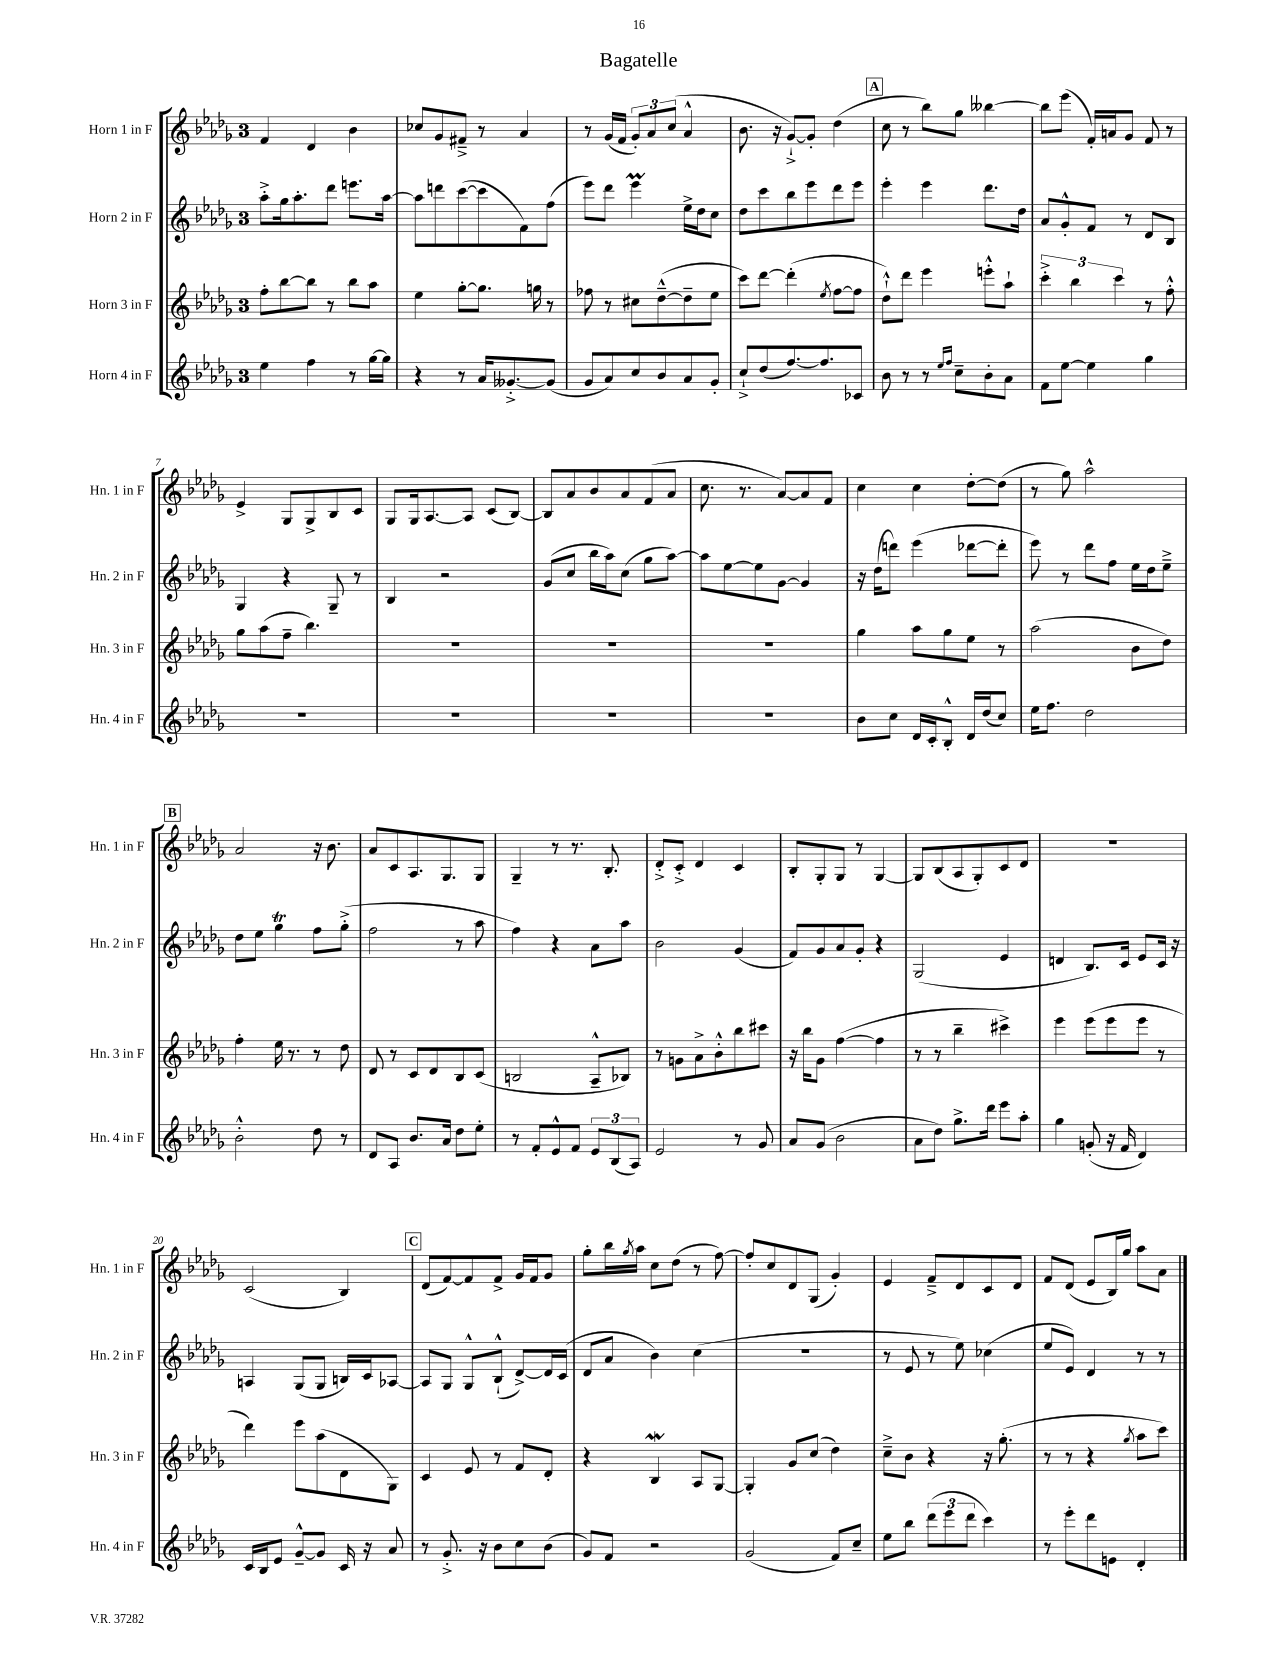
\header { title = "Bagatelle" }
<<
\new StaffGroup <<
\new Staff = "s0" \with { instrumentName = "Horn 1 in F" shortInstrumentName = "Hn. 1 in F" } {
    \clef treble \key des \major \once \override Staff.TimeSignature.style = #'single-digit \time 3/4
    f'4 des'4 bes'4 |
    ces''8 ges'8 fis'8---> r8 aes'4 |
    r8 ges'16( f'16 \tuplet 3/2 { ges'8-.) aes'8 c''8( } aes'4-^ |
    bes'8. r16 ges'8~-!->) ges'8-. des''4( |
    \mark \markup { \box "A" } c''8 r8 bes''8) ges''8 beses''4~ |
    beses''8 ees'''8( f'16-.) a'16 ges'8 f'8 r8 |
    ees'4-> ges8 ges8-> bes8 c'8 |
    ges8 ges16 aes8.~ aes8 c'8( bes8~) |
    bes8 aes'8 bes'8 aes'8 f'8( aes'8 |
    c''8. r8. aes'8~) aes'8 f'8 |
    c''4 c''4 des''8~-. des''8( |
    r8 ges''8) aes''2-^ |
    \mark \markup { \box "B" } aes'2 r16 bes'8. |
    aes'8 c'8 aes8. ges8. ges8 |
    ges4-- r8 r8. bes8.-. |
    des'8-.-> c'8-.-> des'4 c'4 |
    bes8-. ges8-. ges8 r8 ges4~ |
    ges8 bes8( aes8 ges8-.) c'8 des'8 |
    R2. |
    c'2( bes4) |
    \mark \markup { \box "C" } des'8( f'8~) f'8 f'8-> ges'16 f'16 ges'8 |
    ges''8-. bes''16 \acciaccatura { ges''8 } aes''16 c''8 des''8( r8 f''8~) |
    f''8-. c''8 des'8 ges8( ges'4-.) |
    ees'4 f'8---> des'8 c'8 des'8 |
    f'8 des'8( ees'8 bes16) ges''16 aes''8 aes'8 \bar "|." |
}
\new Staff = "s1" \with { instrumentName = "Horn 2 in F" shortInstrumentName = "Hn. 2 in F" } {
    \clef treble \key des \major \once \override Staff.TimeSignature.style = #'single-digit \time 3/4
    aes''8-.-> ges''16 aes''8.-. des'''8 e'''8. aes''16~ |
    aes''8 d'''8 c'''8~( c'''8 f'8) f''8( |
    ees'''8) des'''8 ees'''4\prall ees''16-> des''16 c''8 |
    des''8 c'''8 bes''8 ees'''8 des'''8 ees'''8 |
    \mark \markup { \box "A" } ees'''4-. ees'''4 des'''8. des''16 |
    aes'8 ges'8-.-^ f'8 r8 des'8 bes8 |
    ges4 r4 ges8-- r8 |
    bes4 r2 |
    ges'8( c''8 bes''16 aes''16) c''8( ges''8 aes''8~) |
    aes''8 ees''8~ ees''8 ges'8~ ges'4 |
    r16 des''16( d'''8) ees'''4( des'''8~ des'''8-. |
    ees'''8) r8 des'''8 f''8 ees''16 des''16 ees''8---> |
    \mark \markup { \box "B" } des''8 ees''8 ges''4\trill f''8 ges''8-.->( |
    f''2 r8 aes''8 |
    f''4) r4 aes'8 aes''8 |
    bes'2 ges'4( |
    f'8) ges'8 aes'8 ges'8-. r4 |
    ges2( ees'4 |
    d'4 bes8.) c'16 ees'8 c'16 r16 |
    a4 ges8( ges8 b16) c'16 aes8~ |
    \mark \markup { \box "C" } aes8 ges8 ges8-^ bes8-!-^( des'8~->) des'16 c'16( |
    des'8 aes'8 bes'4) c''4( |
    R2. |
    r8 ees'8 r8 ees''8) ces''4( |
    ees''8 ees'8) des'4 r8 r8 \bar "|." |
}
\new Staff = "s2" \with { instrumentName = "Horn 3 in F" shortInstrumentName = "Hn. 3 in F" } {
    \clef treble \key des \major \once \override Staff.TimeSignature.style = #'single-digit \time 3/4
    f''8-. bes''8~ bes''8 r8 bes''8 aes''8 |
    ees''4 ges''8~-. ges''8. g''16 r8 |
    fes''8 r8 cis''8 des''8~---^( des''8-- ees''8 |
    c'''8) des'''8~ des'''4-.( \acciaccatura { ees''8 } f''8~ f''8 |
    \mark \markup { \box "A" } des''8-!-^) des'''8 ees'''4 e'''8-.-^ aes''8-! |
    \tuplet 3/2 { c'''4-.-> bes''4 c'''4 } r8 f''8-.-^ |
    ges''8 aes''8( f''8-- bes''4.) |
    R2. |
    R2. |
    R2. |
    ges''4 aes''8 ges''8 ees''8 r8 |
    aes''2( bes'8 des''8) |
    \mark \markup { \box "B" } f''4-. ees''16 r8. r8 des''8 |
    des'8 r8 c'8 des'8 bes8 c'8( |
    b2 aes8---^ bes8) |
    r8 g'8 aes'8-> bes'8-.-^ bes''8 cis'''8 |
    r16 bes''16 ges'8 f''4~( f''4 |
    r8 r8 bes''4-- cis'''4->) |
    ees'''4 ees'''8( ees'''8 ees'''8 r8 |
    des'''4) ees'''8 aes''8( des'8 ges8) |
    \mark \markup { \box "C" } c'4 ees'8 r8 f'8 des'8-. |
    r4 bes4\mordent aes8 ges8~ |
    ges4-. ges'8 c''8( des''4) |
    c''8---> bes'8 r4 r16 ges''8.-.( |
    r8 r8 r4 \acciaccatura { ges''8 } aes''8 c'''8) \bar "|." |
}
\new Staff = "s3" \with { instrumentName = "Horn 4 in F" shortInstrumentName = "Hn. 4 in F" } {
    \clef treble \key des \major \once \override Staff.TimeSignature.style = #'single-digit \time 3/4
    ees''4 f''4 r8 ges''16~ ges''16 |
    r4 r8 aes'16 geses'8.~-.-> geses'8( |
    ges'8 aes'8) c''8 bes'8 aes'8 ges'8-. |
    c''8-!-> des''8( f''8.~) f''8. ces'8 |
    \mark \markup { \box "A" } bes'8 r8 r8 \grace { ees''16 f''16 } c''8-- bes'8-. aes'8 |
    f'8 ees''8~ ees''4 ges''4 |
    R2. |
    R2. |
    R2. |
    R2. |
    bes'8 c''8 des'16 c'16-. bes8-.-^ des'16 des''16( c''8) |
    ees''16 f''8. des''2 |
    \mark \markup { \box "B" } bes'2-.-^ des''8 r8 |
    des'8 aes8 bes'8. aes'16 des''8 ees''8-. |
    r8 f'8-. ees'8-^ f'8 \tuplet 3/2 { ees'8 bes8( aes8) } |
    ees'2 r8 ges'8 |
    aes'8 ges'8( bes'2 |
    aes'8 des''8) ges''8.-> des'''16 ees'''8 aes''8-. |
    ges''4 g'8-.( r16 f'16 des'4) |
    c'16 bes16 ees'8 ges'8~---^ ges'8 c'16 r16 aes'8 |
    \mark \markup { \box "C" } r8 ges'8.-.-> r16 bes'8 c''8 bes'8( |
    ges'8) f'8 r2 |
    ges'2( f'8) c''8-- |
    ees''8 bes''8 \tuplet 3/2 { des'''8( ees'''8 des'''8 } c'''4) |
    r8 ees'''8-. des'''8 e'8 des'4-. \bar "|." |
}
>>
>>
